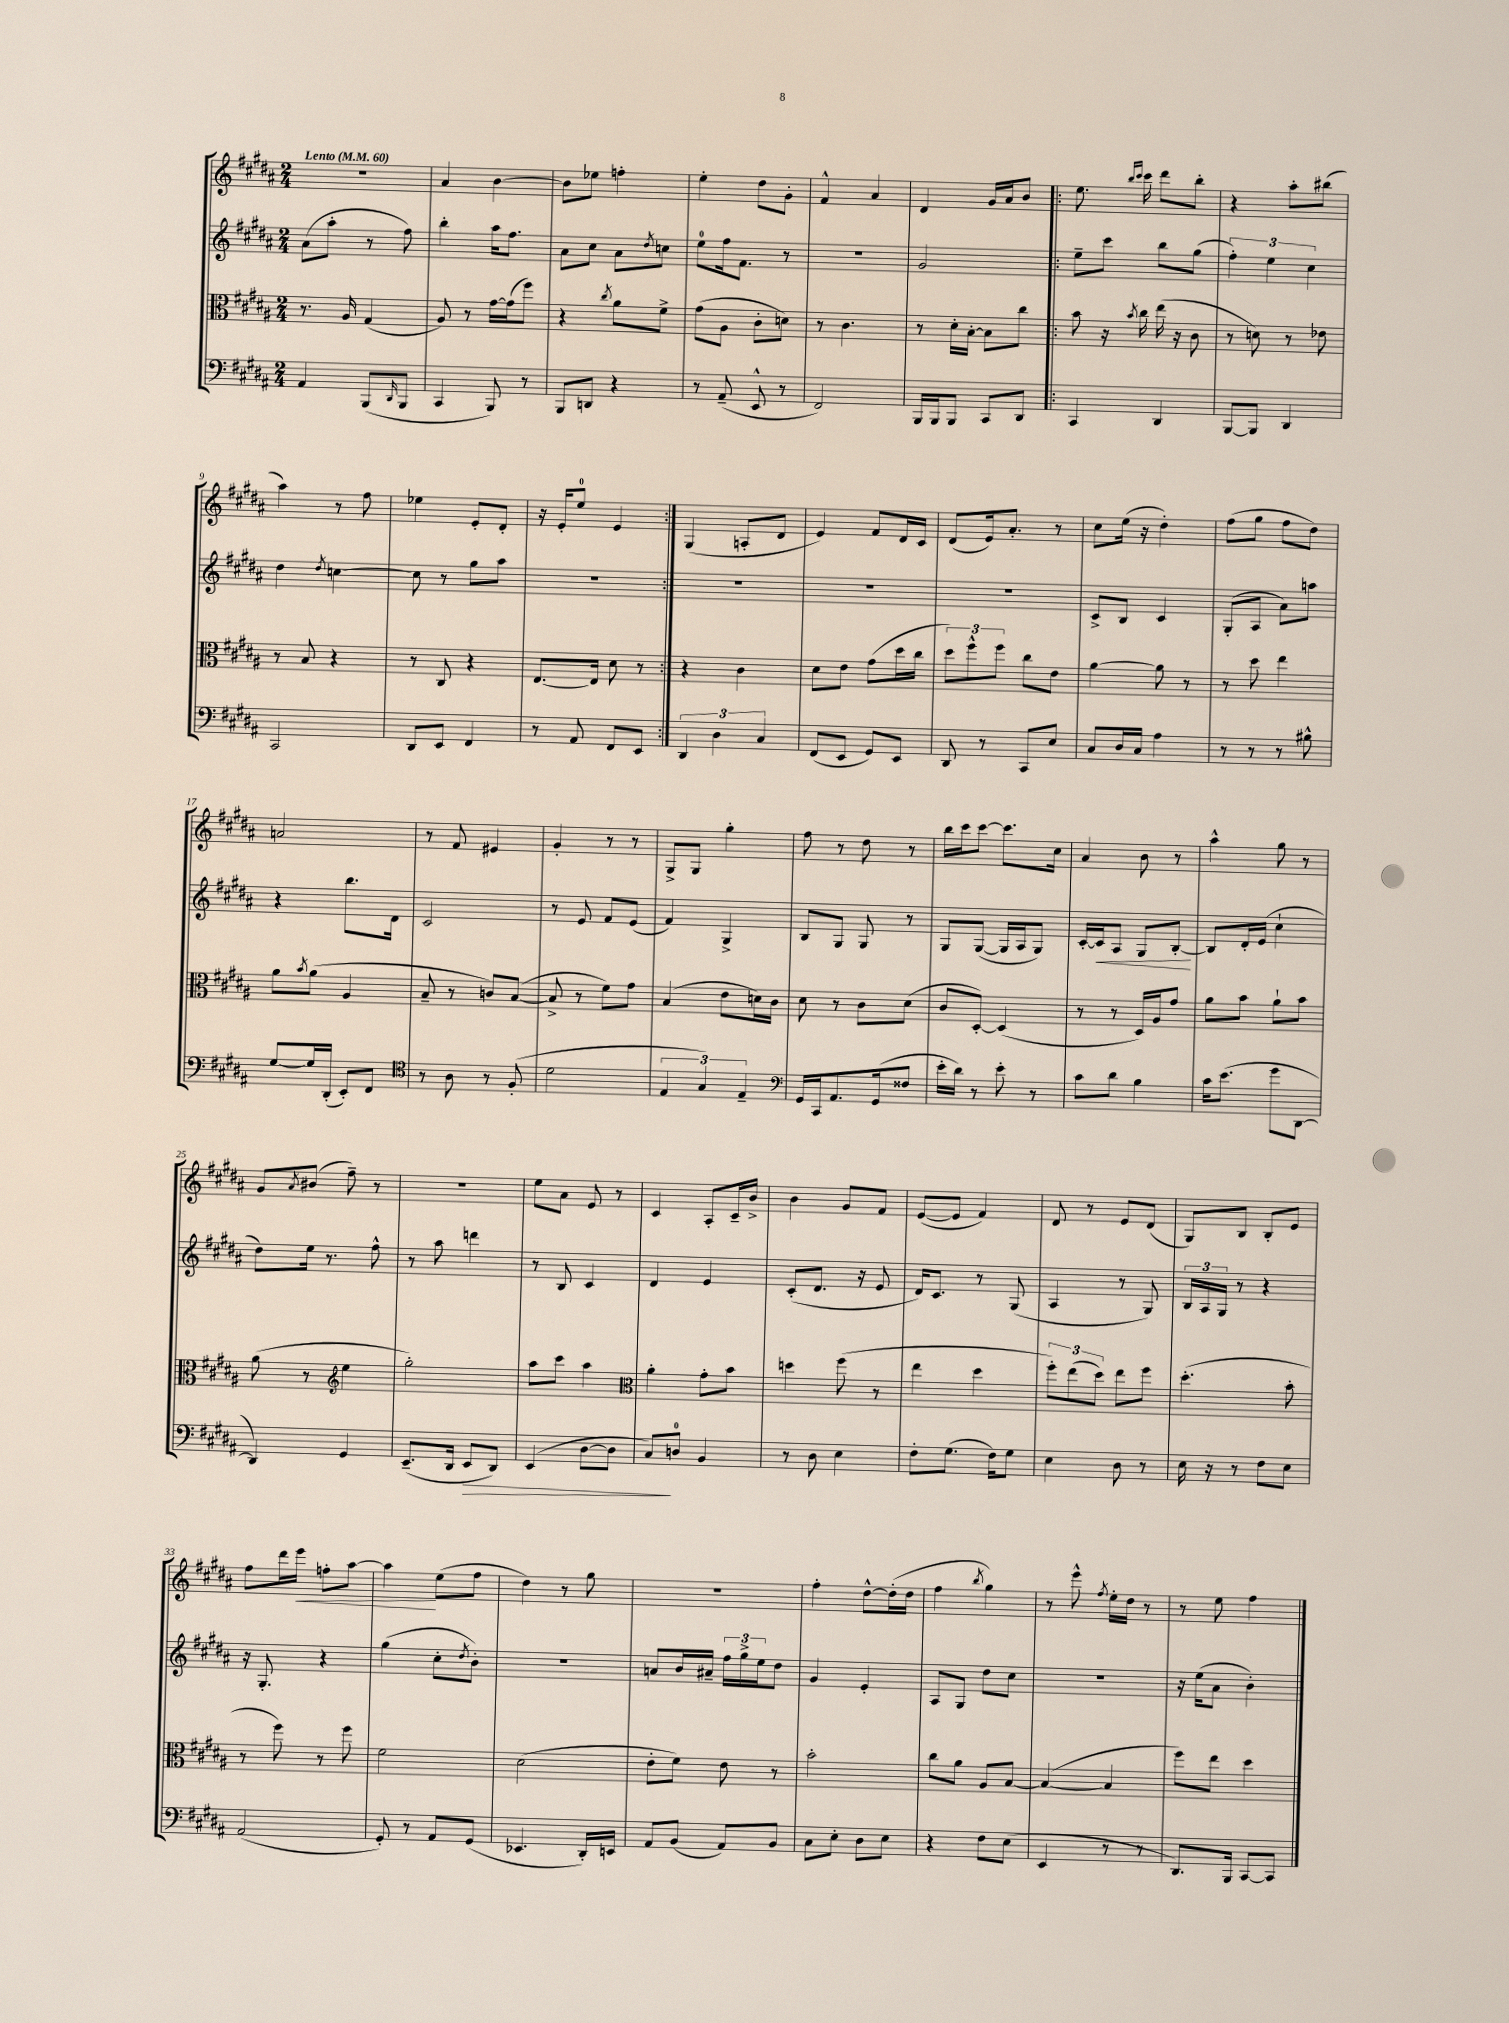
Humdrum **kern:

**kern	**kern	**kern	**kern
*staff4	*staff3	*staff2	*staff1
*clefF4	*clefC3	*clefG2	*clefG2
*k[f#c#g#d#a#]	*k[f#c#g#d#a#]	*k[f#c#g#d#a#]	*k[f#c#g#d#a#]
*M2/4	*M2/4	*M2/4	*M2/4
*MM60	*MM60	*MM60	*MM60
4AA#	8.r	(8a#	2r
.	.	8aa#'	.
.	16A#	.	.
(8BBB	(4G#	8r	.
16qqDD#	.	.	.
8BBB	.	8ff#)	.
=	=	=	=
4CC#	8A#)	4bb'	4a#
.	8r	.	.
8BBB)	[16g#	16aa#	[4b
.	(16g#]	8.ff#	.
8r	8ff#)	.	.
=	=	=	=
8BBB	4r	8a#	8b]
8DD	.	8cc#	8ee-
.	8qcc#	.	.
4r	8a#	8a#	4ff'
.	.	8qdd#	.
.	8f#^	8cc	.
=	=	=	=
8r	(8g#	8ee	4ee'
(8AA#~	8A#	16ff#	.
.	.	8.f#	.
8EE^^	8c#'	.	8dd#
8r	8d)	8r	8g#'
=	=	=	=
2FF#)	8r	2r	4f#^^
.	4.c#	.	.
.	.	.	4a#
=	=	=	=
16BBB	8r	2g#	4d#
16BBB	.	.	.
8BBB	16d#'	.	.
.	[16B'	.	.
8CC#	8B]	.	16g#
.	.	.	16a#
8DD#	8cc#	.	8b
=!|:	=!|:	=!|:	=!|:
4CC#	8b	8ee~	8.ee
.	16r	8ccc#	.
.	.	.	16qqbb
.	8qb	.	16qqccc#
.	16cc#	.	16ccc#
4DD#	(16ee	8bb	8ddd#
.	16r	.	.
.	8c#	(8gg#	8bb'
=	=	=	=
[8BBB	8r	6ff#')	4r
8BBB]	8d)	.	.
.	.	6ee	.
4DD#	8r	.	8aa#'
.	.	6cc#	.
.	8e-	.	(8bb#
=	=	=	=
2CC#	8r	4dd#	4aa#)
.	8B	.	.
.	.	8qdd#	.
.	4r	[4cc	8r
.	.	.	8ff#
=	=	=	=
8DD#	8r	8cc]	4ee-
8EE	8C#	8r	.
4FF#	4r	8gg#	8e'
.	.	8aa#	8d#'
=	=	=	=
8r	[8.E	2r	16r
.	.	.	16e'
8AA#	.	.	8ee
.	16E]	.	.
8FF#	8d#	.	4e
8EE	8r	.	.
=:|!	=:|!	=:|!	=:|!
6DD#	4r	2r	(4G#
6D#	.	.	.
.	4c#	.	8A'
6C#	.	.	.
.	.	.	8d#
=	=	=	=
(8FF#	8d#	2r	4e)
8EE	8e	.	.
8GG#)	(8g#	.	8f#
8EE	16dd#	.	16d#
.	16cc#	.	16c#
=	=	=	=
8DD#	12dd#)	2r	(8d#
.	12ff#^^	.	.
8r	.	.	16e)
.	12ff#	.	.
.	.	.	8.a#'
8CC#	8cc#	.	.
8E	8e	.	8r
=	=	=	=
8C#	[4a#	8c#^	8cc#
16D#	.	8B	(16ee
16C#	.	.	16r
4A#	8a#]	4c#	4dd#')
.	8r	.	.
=	=	=	=
8r	8r	(8G#'	(8ff#
8r	8dd#	8A#	8gg#
8r	4ee	8a#)	8ff#
8B#^^	.	8aa	8dd#)
=	=	=	=
[8G#	8a#	4r	2a
.	8qb	.	.
16G#]	(8a#	.	.
(16DD#'	.	.	.
8EE')	4A#	8.bb	.
8FF#	.	.	.
.	.	16d#	.
=	=	=	=
*clefC4	*	*	*
8r	8B~	2c#	8r
8A#	8r	.	8f#
8r	8c)	.	4e#
(8F#'	([8B	.	.
=	=	=	=
2d#	8B^]	8r	4g#'
.	8r	8e	.
.	8f#)	8f#	8r
.	8g#	(8e	8r
=	=	=	=
6E	(4B	4f#)	8G#^
.	.	.	8G#
6G#)	.	.	.
.	8e	4G#^	4gg#'
6E~	.	.	.
.	16d)	.	.
.	16c#	.	.
=	=	=	=
*clefF4	*	*	*
16GG#	8d#	8B	8ff#
16CC#	.	.	.
8.AA#	8r	8G#	8r
.	8c#	8G#	8dd#
(16GG#	.	.	.
8F##	(8d#	8r	8r
=	=	=	=
16e'	8c#	8G#	16bb
16d#)	.	.	16ccc#
8r	[8D#')	([8G#	[8ccc#
8e'	(4D#]	16G#]	8.ccc#]
.	.	16A#	.
8r	.	8G#)	.
.	.	.	16cc#
=	=	=	=
8c#	8r	[16c#'	4a#
.	.	16c#]	.
8d#	8r	8A#	.
4B	16D#)	8G#	8b
.	16A#	.	.
.	8g#	[8B'	8r
=	=	=	=
16c#	8a#	8B]	4aa#^^
(8.e	.	.	.
.	8b	16d#'	.
.	.	(16e	.
8g#	8a#`	4cc#`	8gg#
[8DD#	8b	.	8r
=	=	=	=
4DD#])	(8a#	8dd#)	8g#
.	.	.	8qa#
.	8r	16ee	(8b#
.	.	8.r	.
*	*clefG2	*	*
4GG#	4ee	.	8ff#~)
.	.	8ff#^^	8r
=	=	=	=
(8.EE~	2gg#')	8r	2r
.	.	8aa#	.
16DD#	.	.	.
8EE	.	4ddd	.
8DD#)	.	.	.
=	=	=	=
(4EE	8aa#	8r	8ee
.	8ccc#	8B	8a#
[8D#	4aa#	4c#	8e
8D#]	.	.	8r
=	=	=	=
*	*clefC3	*	*
8C#)	4a#'	4d#	4c#
8D	.	.	.
4BB	8g#'	4e	8A#'
.	8b	.	16c#~
.	.	.	16b^
=	=	=	=
8r	4dd	(8c#'	4b
8D#	.	8.d#	.
4E	(8ff#	.	8g#
.	.	16r	.
.	8r	8e	8f#
=	=	=	=
8F#'	4ee	16d#)	([8e
.	.	8.c#	.
(8.G#	.	.	8e]
.	4dd#	8r	4f#)
16F#)	.	.	.
8G#	.	(8G#	.
=	=	=	=
4E	12ff#')	4A#	8d#
.	(12ee	.	.
.	.	.	8r
.	12dd#)	.	.
8D#	8ee	8r	8e
8r	8ff#	8G#)	(8d#
=	=	=	=
16E	(4.dd#'	24B	8G#)
.	.	24A#	.
16r	.	.	.
.	.	24G#	.
8r	.	8r	8B
8F#	.	4r	8B'
8E	8b'	.	8e
=	=	=	=
(2AA#	8r	16r	8ff#
.	.	8.G#'	.
.	8ff#)	.	16ddd#
.	.	.	16eee
.	8r	4r	8ff'
.	8ff#	.	[8aa#
=	=	=	=
8GG#')	2f#	(4gg#	4aa#]
8r	.	.	.
8AA#	.	8cc#'	(8ee
.	.	8qdd#	.
(8GG#	.	8b')	8ff#
=	=	=	=
4.EE-	(2d#	2r	4dd#)
.	.	.	8r
16DD#')	.	.	8gg#
16EE	.	.	.
=	=	=	=
8AA#	8e'	8a	2r
(8BB	8f#)	16b	.
.	.	16a#~	.
8AA#)	8e	24ff#	.
.	.	24gg#^	.
.	.	24ee	.
8BB	8r	8dd#	.
=	=	=	=
8C#	2b'	4g#	4ff#'
8E'	.	.	.
8D#	.	4e'	[8dd#^^
8E	.	.	(16dd#']
.	.	.	16dd#
=	=	=	=
4r	8cc#	8A#	4ff#
.	8a#	8G#	.
.	.	.	8qbb
8F#	8A#	8dd#	4gg#)
(8E	[8B	8cc#	.
=	=	=	=
4EE	(4B_	2r	8r
.	.	.	8eee^^
.	.	.	8qff#
8r	4B]	.	16ee'
.	.	.	16dd#
8r	.	.	8r
=	=	=	=
8.DD#)	8ff#)	16r	8r
.	.	(16ee	.
.	8ee	8a#	8ee
16BBB	.	.	.
[8CC#	4dd#	4b')	4ff#
8CC#]	.	.	.
==	==	==	==
*-	*-	*-	*-
